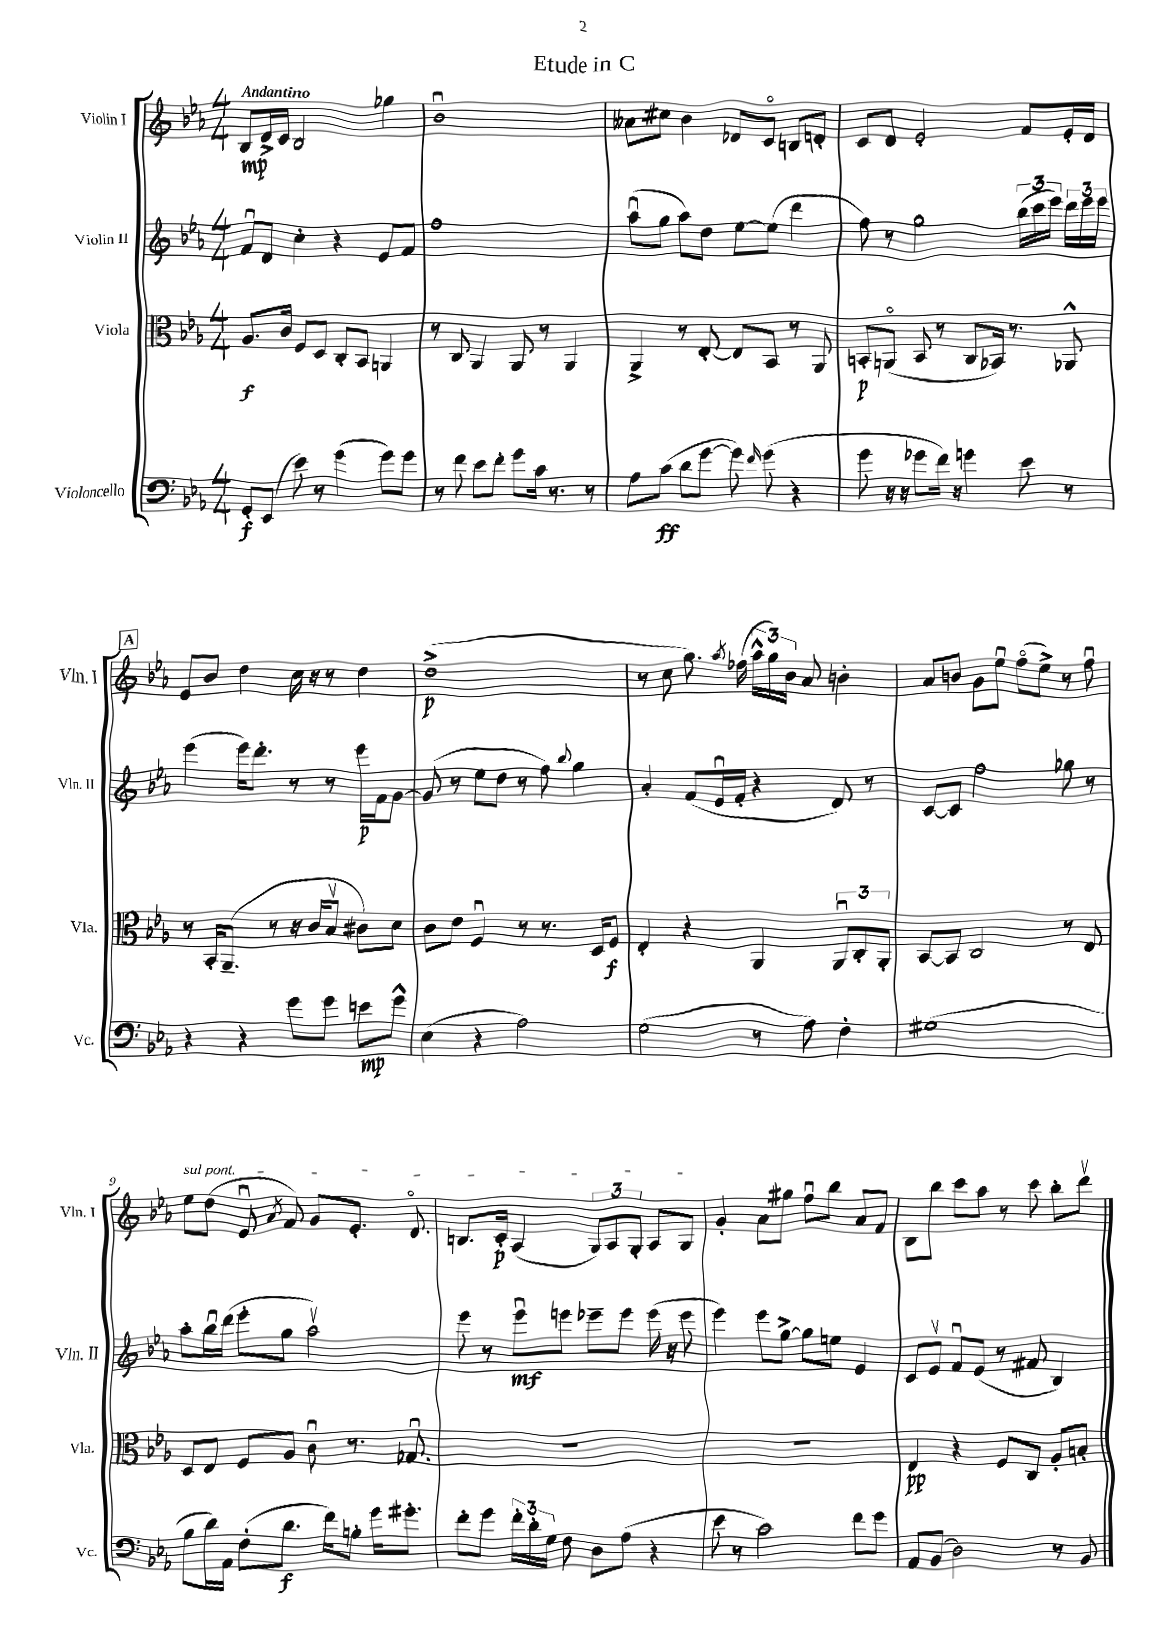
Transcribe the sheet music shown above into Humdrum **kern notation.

**kern	**kern	**kern	**kern
*staff4	*staff3	*staff2	*staff1
*clefF4	*clefC3	*clefG2	*clefG2
*k[b-e-a-]	*k[b-e-a-]	*k[b-e-a-]	*k[b-e-a-]
*M4/4	*M4/4	*M4/4	*M4/4
8GG'	8.A-	8fu	8B-
(8EE-	.	8d	16d^
.	16c	.	16c
8e-)	8F	4cc'	2B-
8r	8D	.	.
(4g	8C'	4r	.
.	8BB-	.	.
8g)	4AA	8e-	4gg-
8g	.	8f	.
=	=	=	=
8r	8r	1ff	1b-u
8f	8C	.	.
8e-	4AA-	.	.
8f'	.	.	.
8g	8AA-	.	.
16c	8r	.	.
8.r	.	.	.
.	4AA-	.	.
8r	.	.	.
=	=	=	=
8A-	4AA-^	(8aa-u	8a--
(8c	.	8gg	8cc#
8d	8r	8aa-)	4b-
[8g	[8E-'	8dd	.
8g])	8E-]	[8ee-	8d-
16qqf	.	.	.
(8g	8BB-	(8ee-]	8co
4r	8r	4ddd	8B
.	8AA-	.	8d'
=	=	=	=
8g	8BB'	8ff)	8c
16r	(8AAo	8r	8d
16r	.	.	.
8g-	8BB	2gg	2e-'
16f)	8r	.	.
16r	.	.	.
4g	8C	.	.
.	16BB-)	.	.
.	8.r	.	.
8e-	.	(24bb-	8f
.	.	24ccc	.
.	.	24eee-)	.
8r	8AA-^^	24ddd	16e-'
.	.	24eee-	.
.	.	.	16d
.	.	24eee-	.
=	=	=	=
4r	8r	(4eee-	8e-
.	16BB-'	.	8b-
.	(8.AA-~	.	.
4r	.	16eee-)	4dd
.	.	8.ddd'	.
.	8r	.	.
8g	16r	8r	16cc
.	16c	.	16r
8g	8B-v	8r	8r
8e	8c#)	16eee-	4dd
.	.	16f	.
8g^^	8d	[8g	.
=	=	=	=
(4E-	8c	(8g]	(1dd^
.	8e-	8r	.
4r	4Fu	8ee-	.
.	.	8dd	.
2A-)	8r	8r	.
.	8.r	8ff)	.
.	.	8qqbb-	.
.	.	4gg	.
.	16D	.	.
.	8F	.	.
=	=	=	=
(2G	4E-'	4a-'	8r
.	.	.	8cc
.	4r	(8f	8.gg)
.	.	16e-u	.
.	.	.	8qaa-
.	.	16f'	(16ff-
8r	4AA-	4r	24aa-^^
.	.	.	24gg)
.	.	.	24b-
8A-)	.	.	8a-
4F'	12AA-u	8d)	4b'
.	12C'	.	.
.	.	8r	.
.	12AA-'	.	.
=	=	=	=
(1G#	[8BB-	[8c	8a-
.	8BB-]	8c]	8b
.	2C	2ff	8g
.	.	.	8ee-u
.	.	.	(8ffo
.	.	.	8ee-^)
.	8r	8gg-	8r
.	8E-	8r	8ffu
=	=	=	=
8B-	8D	8aa-'	8ee-
16d)	8E-	16bb-u	(8dd
16AA-	.	(16ddd	.
(8F'	8F	8eee-'	8e-u
.	.	.	8qa-
8.d	8A-	8gg	8f)
.	8cu	2aa-v)	8g
16f)	.	.	.
8B'	8.r	.	8.e-'
16g	.	.	.
8.g#'	8.G-u	.	8.do
=	=	=	=
8f'	1r	8eee-	8.B
8g	.	8r	.
.	.	.	16c'
24f'	.	8eee-u	(4A-
24d'	.	.	.
24G	.	.	.
8F	.	8eee	.
8D	.	8eee-~	12G)
.	.	.	12A-
(8A-	.	8eee-	.
.	.	.	12G'
4r	.	(16eee-	8A-
.	.	16r	.
.	.	8eee-	8G
=	=	=	=
8e-	1r	4eee-)	4g'
8r	.	.	.
2c)	.	8eee-	8a-
.	.	[8gg^	8gg#
.	.	8gg]	8ffu
.	.	8ee	8bb-
8f	.	4e-	8a-
8g	.	.	8f
=	=	=	=
8AA-	4E-	8c	8B-
(8BB-	.	8e-v	8bb-
2D)	4r	8fu	8ccc
.	.	(8e-	8aa-
.	8F	8r	8r
.	8C	8f#	8ccc
8r	8A-'	4B-)	8bb-'
8BB-	8B'	.	8dddv
==	==	==	==
*-	*-	*-	*-
